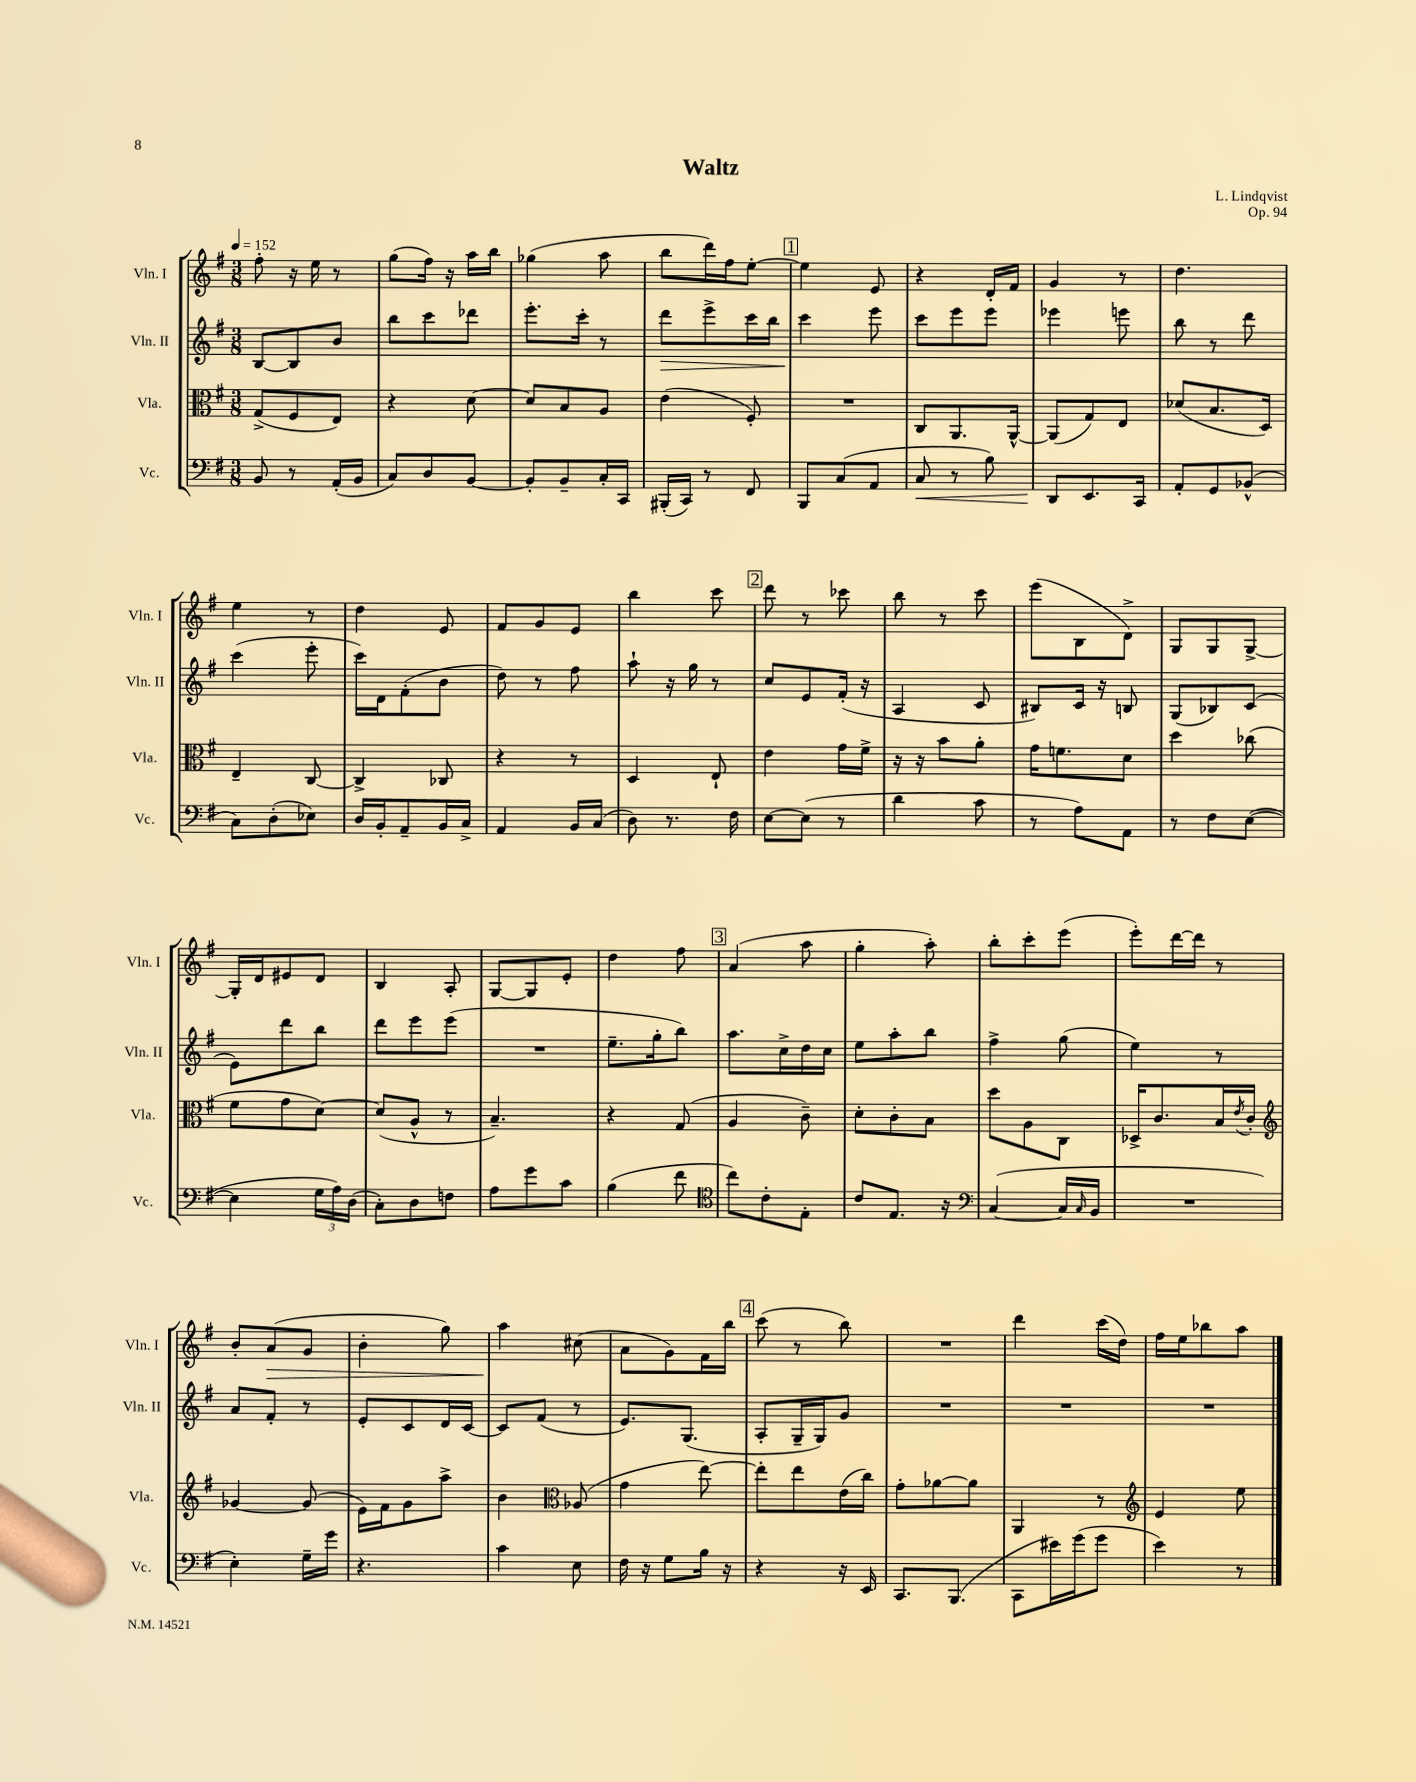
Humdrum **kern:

**kern	**dynam	**kern	**kern	**dynam	**kern	**dynam
*part4	*part4	*part3	*part2	*part2	*part1	*part1
*staff4	*staff4	*staff3	*staff2	*staff2	*staff1	*staff1
*I"Vc.	*	*I"Vla.	*I"Vln. II	*	*I"Vln. I	*
*I'Vc.	*	*I'Vla.	*I'Vln. II	*	*I'Vln. I	*
*clefF4	*	*clefC3	*clefG2	*	*clefG2	*
*k[f#]	*	*k[f#]	*k[f#]	*	*k[f#]	*
*M3/8	*	*M3/8	*M3/8	*	*M3/8	*
*MM152	*	*MM152	*MM152	*	*MM152	*
=1	=1	=1	=1	=1	=1	=1
8BB/	.	(8G^/L	[8B/L	.	8ff#'\	.
8r	.	8F#/	8B/]	.	16r	.
.	.	.	.	.	16ee\	.
(16AA'/LL	.	8E/J)	8b/J	.	8r	.
16BB/JJ	.	.	.	.	.	.
=2	=2	=2	=2	=2	=2	=2
8C/L)	.	4r	8bb\L	.	(8gg\L	.
8D/	.	.	8ccc\	.	16ff#\Jk)	.
.	.	.	.	.	16r	.
[8BB/J	.	[8d\	8ddd-X\J	.	16aa\LL	.
.	.	.	.	.	16bb\JJ	.
=3	=3	=3	=3	=3	=3	=3
8BB'/L]	.	8d/L]	8.eee'\L	.	(4gg-X\	.
8BB~/	.	8B/	.	.	.	.
.	.	.	16ccc'\Jk	.	.	.
16C'/L	.	8A/J	8r	.	8aa\	.
16CC/JJ	.	.	.	.	.	.
=4	=4	=4	=4	=4	=4	=4
!	!	!	!	!LO:HP:b	!	!
(16BBB#X'/LL	.	(4e\	8ddd\L	>	8bb\L	.
16CC/JJ)	.	.	.	.	.	.
8r	.	.	8eee^\	.	16ddd\L)	.
.	.	.	.	.	16ff#\J	.
8FF#/	.	8F#'/)	16ccc\L	.	[8ee'\J	.
.	.	.	16bb\JJ	.	.	.
!!LO:REH:place=s1:t=1
=5	=5	=5	=5	=5	=5	=5
8BBB/L	.	4.r	4ccc\	.	4ee\]	.
(8C/	.	.	.	.	.	.
8AA/J	.	.	8eee\	]	8e/	.
=6	=6	=6	=6	=6	=6	=6
!	!LO:HP:b	!	!	!	!	!
8C/	<	8C/L	8ccc\L	.	4r	.
8r	.	8.AA/	8eee\	.	.	.
8B\)	.	.	8eee\J	.	16d'/LL	.
.	.	[16AA^^/Jk	.	.	16f#/JJ	.
=7	=7	=7	=7	=7	=7	=7
8DD/L	.	(8AA/L]	4eee-X\	.	4g/	.
8.EE/	[	8G/)	.	.	.	.
.	.	8E/J	8eeen\	.	8r	.
16CC/Jk	.	.	.	.	.	.
=8	=8	=8	=8	=8	=8	=8
8AA'/L	.	(8d-X/L	8bb\	.	4.dd\	.
8GG/	.	8.B/	8r	.	.	.
(8BB-X^^/J	.	.	8ddd\	.	.	.
.	.	16D/Jk)	.	.	.	.
!!LO:LB:g=z
=9	=9	=9	=9	=9	=9	=9
8C\L)	.	4E~/	(4ccc\	.	4ee\	.
(8D'\	.	.	.	.	.	.
8E-X\J)	.	[8C/	8eee'\	.	8r	.
=10	=10	=10	=10	=10	=10	=10
16D/LL	.	4C^/]	16ccc\LL)	.	4dd\	.
16BB'/J	.	.	16d\J	.	.	.
8AA~/	.	.	(8f#'\	.	.	.
16BB/L	.	8C-X/	8b\J	.	8e/	.
16C^/JJ	.	.	.	.	.	.
=11	=11	=11	=11	=11	=11	=11
4AA/	.	4r	8dd\)	.	8f#/L	.
.	.	.	8r	.	8g/	.
16BB/LL	.	8r	8ff#\	.	8e/J	.
(16C/JJ	.	.	.	.	.	.
=12	=12	=12	=12	=12	=12	=12
8D\)	.	4D/	8aa`\	.	4bb\	.
8.r	.	.	16r	.	.	.
.	.	.	16gg\	.	.	.
.	.	8E`/	8r	.	8ccc\	.
16F#\	.	.	.	.	.	.
!!LO:REH:place=s1:t=2
=13	=13	=13	=13	=13	=13	=13
[8E\L	.	4e\	8cc/L	.	8ddd\	.
(8E\J]	.	.	8e/	.	8r	.
8r	.	16g\LL	(16f#'/Jk	.	8ccc-X\	.
.	.	16f#^\JJ	16r	.	.	.
=14	=14	=14	=14	=14	=14	=14
4d\	.	16r	4A/	.	8bb\	.
.	.	16r	.	.	.	.
.	.	8b\L	.	.	8r	.
8c\	.	8a'\J	8c/	.	8ccc\	.
=15	=15	=15	=15	=15	=15	=15
8r	.	16g\KL	8B#X/L)	.	(8eee\L	.
.	.	8.fn\	.	.	.	.
8A\L)	.	.	16c/Jk	.	8B\	.
.	.	.	16r	.	.	.
8AA\J	.	8d\J	8Bn/	.	8d^\J)	.
=16	=16	=16	=16	=16	=16	=16
8r	.	4dd\	(8G/L	.	8G/L	.
8F#\L	.	.	8B-X/)	.	8G/	.
([8E\J	.	(8cc-X\	(8c/J	.	[8G^/J	.
!!LO:LB:g=z
=17	=17	=17	=17	=17	=17	=17
4E\]	.	8f#\L	8e\L)	.	16G'/LL]	.
.	.	.	.	.	16d/J	.
.	.	8g\	8ddd\	.	8e#X/	.
24G\LL	.	[8d\J)	8bb\J	.	8d/J	.
24A\)	.	.	.	.	.	.
(24D\JJ	.	.	.	.	.	.
=18	=18	=18	=18	=18	=18	=18
8C'\L)	.	(8d/L]	8ddd\L	.	4B/	.
8D\	.	8A^^/J	8eee\	.	.	.
8Fn\J	.	8r	(8eee\J	.	8A'/	.
=19	=19	=19	=19	=19	=19	=19
8A\L	.	4.B~/)	4.r	.	[8G/L	.
8g\	.	.	.	.	8G/]	.
8c\J	.	.	.	.	8e'/J	.
=20	=20	=20	=20	=20	=20	=20
(4B\	.	4r	8.ee~\L	.	4dd\	.
.	.	.	16gg'\k	.	.	.
8f#\	.	(8G/	8bb\J)	.	8ff#\	.
!!LO:REH:place=s1:t=3
=21	=21	=21	=21	=21	=21	=21
*clefC4	*	*	*	*	*	*
8cc\L)	.	4A/	8.aa\L	.	(4a/	.
8c'\	.	.	.	.	.	.
.	.	.	16cc^\L	.	.	.
8E'\J	.	8c~\)	16dd\	.	8aa\	.
.	.	.	16cc\JJ	.	.	.
=22	=22	=22	=22	=22	=22	=22
8c/L	.	8d'\L	8ee\L	.	4gg'\	.
8.E/J	.	8c'\	8aa'\	.	.	.
.	.	8B\J	8bb\J	.	8aa'\)	.
16r	.	.	.	.	.	.
=23	=23	=23	=23	=23	=23	=23
*clefF4	*	*	*	*	*	*
([4C/	.	8dd\L	4ff#^\	.	8bb'\L	.
.	.	8A\	.	.	8ccc'\	.
16C/LL]	.	8C\J	(8gg\	.	(8eee\J	.
16qqC/	.	.	.	.	.	.
16BB/JJ	.	.	.	.	.	.
=24	=24	=24	=24	=24	=24	=24
4.r	.	16D-X^/KL	4ee\)	.	8eee'\L)	.
.	.	8.c/	.	.	.	.
.	.	.	.	.	[16ddd\L	.
.	.	.	.	.	16ddd\JJ]	.
.	.	16B/L	8r	.	8r	.
.	.	8qe/	.	.	.	.
.	.	16c'/JJ	.	.	.	.
!!LO:LB:g=z
=25	=25	=25	=25	=25	=25	=25
*	*	*clefG2	*	*	*	*
4E'\)	.	[4g-X/	8a/L	.	8b'/L	.
!	!	!	!	!	!	!LO:HP:b
.	.	.	8f#'/J	.	(8a/	>
16G~\LL	.	(8g-/]	8r	.	8g/J	.
16g\JJ	.	.	.	.	.	.
=26	=26	=26	=26	=26	=26	=26
4.r	.	16e\LL)	8e'/L	.	4b'\	.
.	.	16f#\J	.	.	.	.
.	.	8g\	8c/	.	.	.
.	.	8aa^\J	16d/L	.	8gg\)	.
.	.	.	[16c/JJ	.	.	.
=27	=27	=27	=27	=27	=27	=27
4c\	.	4b\	8c/L]	.	4aa\	.
.	.	.	(8f#/J	.	.	.
*	*	*clefC3	*	*	*	*
8E\	.	(8A-X/	8r	.	(8cc#X\	]
=28	=28	=28	=28	=28	=28	=28
16F#\	.	4g\	8.e/L)	.	8a\L	.
16r	.	.	.	.	.	.
8G\L	.	.	.	.	8g\)	.
.	.	.	(8.G/J	.	.	.
16B\Jk	.	[8ee\)	.	.	16f#\L	.
16r	.	.	.	.	16bb\JJ	.
!!LO:REH:place=s1:t=4
=29	=29	=29	=29	=29	=29	=29
4r	.	8ee'\L]	8A'/L	.	(8ccc\	.
.	.	8ee\	16G~/L	.	8r	.
.	.	.	16G/J)	.	.	.
16r	.	(16e\L	8g/J	.	8bb\)	.
16EE/	.	16cc\JJ)	.	.	.	.
=30	=30	=30	=30	=30	=30	=30
8.CC/L	.	8g'\L	4.r	.	4.r	.
.	.	[8a-X\	.	.	.	.
(8.BBB/J	.	.	.	.	.	.
.	.	8a-\J]	.	.	.	.
=31	=31	=31	=31	=31	=31	=31
8CC\L	.	4AA/	4.r	.	4ddd\	.
16e#X\L)	.	.	.	.	.	.
(16g\J	.	.	.	.	.	.
8g\J	.	8r	.	.	(16ccc\LL	.
.	.	.	.	.	16dd\JJ)	.
=32	=32	=32	=32	=32	=32	=32
*	*	*clefG2	*	*	*	*
4e\)	.	4e/	4.r	.	16ff#\LL	.
.	.	.	.	.	16ee\J	.
.	.	.	.	.	8bb-X\	.
8r	.	8ee\	.	.	8aa\J	.
==	==	==	==	==	==	==
*-	*-	*-	*-	*-	*-	*-
